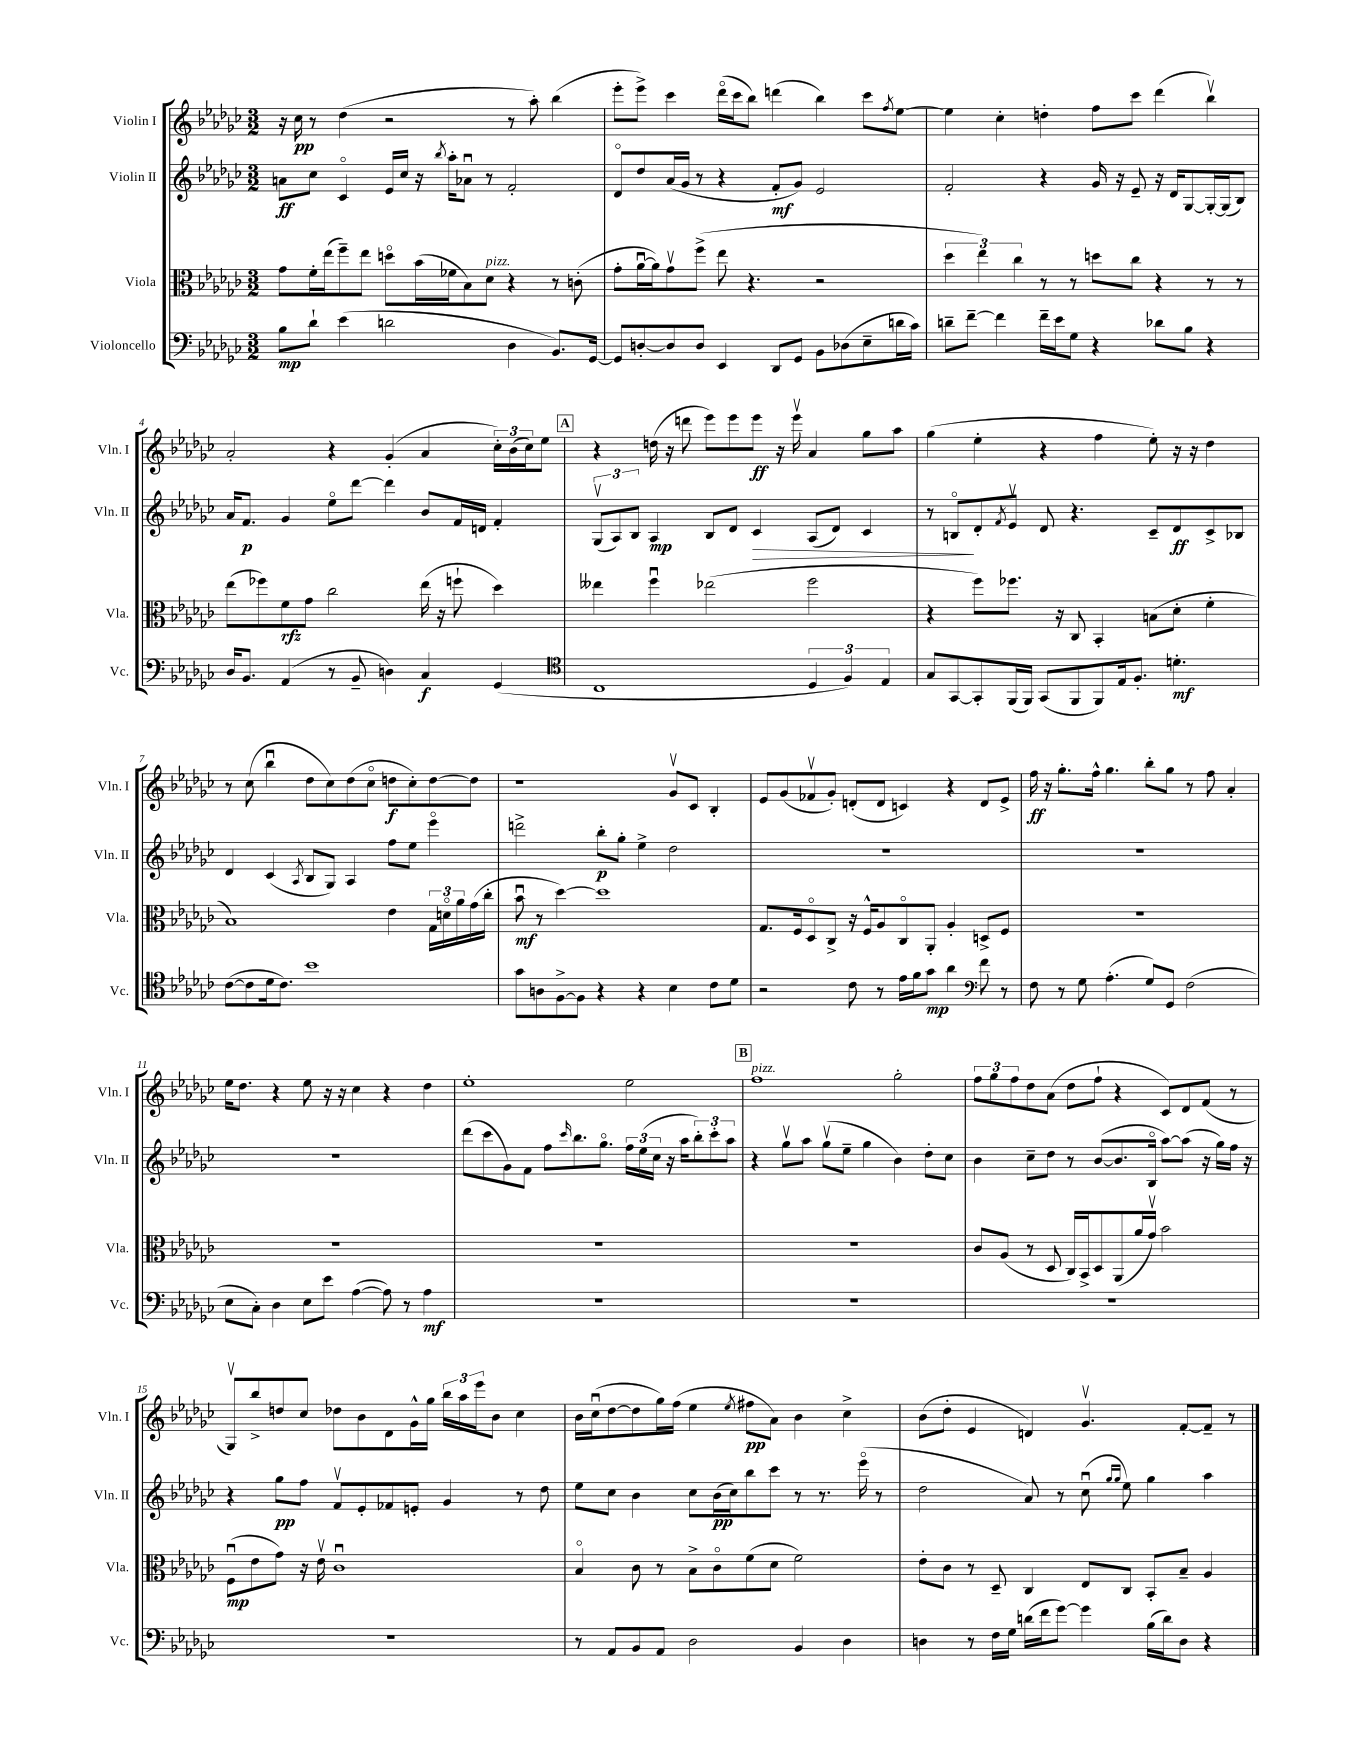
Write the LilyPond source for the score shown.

<<
\new StaffGroup <<
\new Staff = "s0" \with { instrumentName = "Violin I" shortInstrumentName = "Vln. I" } {
    \clef treble \key ges \major \numericTimeSignature \time 3/2
    r16 ces''16\pp r8 des''4( r2 r8 aes''8-.) bes''4( |
    ees'''8-. ees'''8->) ces'''4 des'''16\flageolet( ces'''16 bes''8) d'''4( bes''4) ces'''8 \acciaccatura { f''8 } ees''8~ |
    ees''4 ces''4-. d''4-. f''8 ces'''8 des'''4( bes''4\upbow) |
    aes'2-. r4 ges'4-.( aes'4 \tuplet 3/2 { ces''16-.) bes'16( ces''16) } ees''8 |
    \mark \markup { \box "A" } r4 d''16( r16 d'''8 ees'''8) ees'''8 ees'''8\ff r16 ees'''16\upbow aes'4 ges''8 aes''8 |
    ges''4( ees''4-. r4 f''4 ees''8-.) r16 r16 des''4 |
    r8 ces''8( bes''4\downbow des''8 ces''8) des''8( ces''8\flageolet d''8\f ces''8-.) d''8~ d''8 |
    r1 ges'8\upbow ces'8 bes4-. |
    ees'8 ges'8( fes'8\upbow ges'8-.) d'8-.( d'8 c'4) r4 d'8 ees'8-> |
    f''16\ff r16 ges''8.-. f''16-^ ges''4. bes''8-. ges''8 r8 f''8 aes'4-. |
    ees''16 des''8. r4 ees''8 r16 r16 ces''4 r4 des''4 |
    ees''1-. ees''2 |
    \mark \markup { \box "B" } f''1^\markup { \italic "pizz." } ges''2-. |
    \tuplet 3/2 { f''8 ges''8 f''8 } des''8 aes'8( des''8 f''8-! r4 ces'8) des'8 f'8( r8 |
    ges8\upbow) bes''8-> d''8 ces''8 des''8 bes'8 des'8 ges'16-^ ges''16 \tuplet 3/2 { bes''16 aes''16 ees'''16 } bes'8 ces''4 |
    bes'16 ces''16\downbow( des''8~ des''8 ges''16) f''16( ees''4 \acciaccatura { ees''8 } fis''8\pp aes'8) bes'4 ces''4-> |
    bes'8( des''8-. ees'4 d'4) ges'4.\upbow f'8~-. f'8-- r8 \bar "|." |
}
\new Staff = "s1" \with { instrumentName = "Violin II" shortInstrumentName = "Vln. II" } {
    \clef treble \key ges \major \numericTimeSignature \time 3/2
    a'8\ff ces''8 ces'4\flageolet ees'16 ces''16 r16 \acciaccatura { bes''8 } aes''16-. aes'8\downbow r8 f'2-. |
    des'8\flageolet des''8 aes'16( ges'16 r8 r4 f'8-.\mf ges'8) ees'2 |
    f'2-. r4 ges'16 r16 ees'8-- r16 des'16 ges8~ ges16~-. ges16( bes8) |
    aes'16 f'8.\p ges'4 ees''8\flageolet des'''8~ des'''4 bes'8 f'16 d'16 f'4-. |
    \mark \markup { \box "A" } \tuplet 3/2 { ges8\upbow( aes8) bes8 } aes4\mp bes8 des'8 ces'4\> aes8( des'8) ces'4 |
    r8 b8\flageolet\! des'8-. \acciaccatura { f'8 } ees'8\upbow des'8 r4. ces'8-- des'8\ff ces'8-> bes8 |
    des'4 ces'4( \acciaccatura { aes8 } bes8 ges8) aes4 f''8 ees''8 ees'''4\flageolet |
    d'''2-> bes''8-.\p ges''8-. ees''4-> des''2 |
    R1. |
    R1. |
    R1. |
    des'''8( ces'''8 ges'8) f'8 f''8 \grace { ces'''16 } bes''8. ges''8.\flageolet \tuplet 3/2 { f''16 ees''16( ces''16 } r16 aes''16 \tuplet 3/2 { bes''8-.) ces'''8-. aes''8 } |
    \mark \markup { \box "B" } r4 ges''8\upbow aes''8 ges''8\upbow( ees''8-- ges''4 bes'4) des''8-. ces''8 |
    bes'4 ces''8-- des''8 r8 bes'8~( bes'8. bes16\flageolet aes''8~) aes''8( r16 ges''16) f''16 r16 |
    r4 ges''8\pp f''8 f'8\upbow ees'8-. fes'8 e'8-. ges'4 r8 des''8 |
    ees''8 ces''8 bes'4 ces''8 bes'16\pp( ces''16) bes''8 ces'''8 r8 r8. ees'''16\flageolet( r8 |
    des''2 aes'8) r8 ces''8\downbow( \grace { ges''16 ges''16 } ees''8) ges''4 aes''4 \bar "|." |
}
\new Staff = "s2" \with { instrumentName = "Viola" shortInstrumentName = "Vla." } {
    \clef alto \key ges \major \numericTimeSignature \time 3/2
    ges'8 f'16-. ees''16( f''8--) ees''8 d''8\flageolet bes'16( fes'16 bes8) des'8^\markup { \italic "pizz." } r4 r8 c'8-.( |
    ges'8-. aes'16~\downbow aes'16) ges'8\upbow f''8->( ees''8 r4. r2 |
    \tuplet 3/2 { des''4 ees''4) ces''4 } r8 r8 d''8 ces''8 r4 r8 r8 |
    ees''8( fes''8) f'8\rfz ges'8 ces''2 ees''16( r16 f''8-! des''4) |
    \mark \markup { \box "A" } eeses''4 f''4\downbow ees''2( f''2 |
    r4 f''8) fes''8. r16 ces8 bes,4-. b8( des'8-. f'4-. |
    bes1) ees'4 \tuplet 3/2 { ges16 d'16\flageolet aes'16 } ges'16( ces''16-. |
    bes'8\downbow\mf r8 des''4~) des''1 |
    ges8. f16 des8\flageolet ces8-> r16 f16-^ aes8 ces8\flageolet aes,8-. aes4-. d8-> f8 |
    R1. |
    R1. |
    R1. |
    \mark \markup { \box "B" } R1. |
    ces'8 aes8( r8 des8 ces16) bes,16-> des8 aes,8( aes'16 ges'16\upbow) bes'2 |
    f8\downbow\mp( ees'8 ges'8) r16 ees'16\upbow ces'1\downbow |
    bes4\flageolet ces'8 r8 bes8-> ces'8\flageolet f'8( des'8 f'2) |
    ees'8-. ces'8 r8 des8-- ces4 ees8 ces8 bes,8-. bes8-- aes4 \bar "|." |
}
\new Staff = "s3" \with { instrumentName = "Violoncello" shortInstrumentName = "Vc." } {
    \clef bass \key ges \major \numericTimeSignature \time 3/2
    bes8\mp des'8-! ees'4( d'2 des4 bes,8.) ges,16~ |
    ges,8 d8~-. d8 d8 ees,4 des,8 ges,8 bes,8 des8( ees8-- d'16 ces'16) |
    d'8-- f'8~-- f'4 f'16-- ees'16 ges8 r4 des'8 bes8 r4 |
    des16 bes,8. aes,4( r8 bes,8-- d4) ces4\f ges,4( |
    \mark \markup { \box "A" } \clef tenor ces1 \tuplet 3/2 { des4 f4) ees4 } |
    ges8 ges,8~ ges,8-. f,16( f,16) ges,8( f,8 f,8) ees16 f8.-. d'4.-.\mf |
    ces'8~( ces'8 des'16 ces'8.) bes'1 |
    ges'8 a8 f8~-> f8 r4 r4 bes4 ces'8 des'8 |
    r2 ces'8 r8 ees'16 f'16 ges'8\mp aes'4 \clef bass f'8 r8 |
    f8 r8 ges8 aes4.-.( ges8) ges,8 f2( |
    ees8 ces8-.) des4 ees8 ees'8 aes4~( aes8) r8 aes4\mf |
    R1. |
    \mark \markup { \box "B" } R1. |
    R1. |
    R1. |
    r8 aes,8 bes,8 aes,8 des2 bes,4 des4 |
    d4 r8 f16 ges16 d'16( f'16 ges'8~) ges'4 bes16( d'16) d8 r4 \bar "|." |
}
>>
>>
